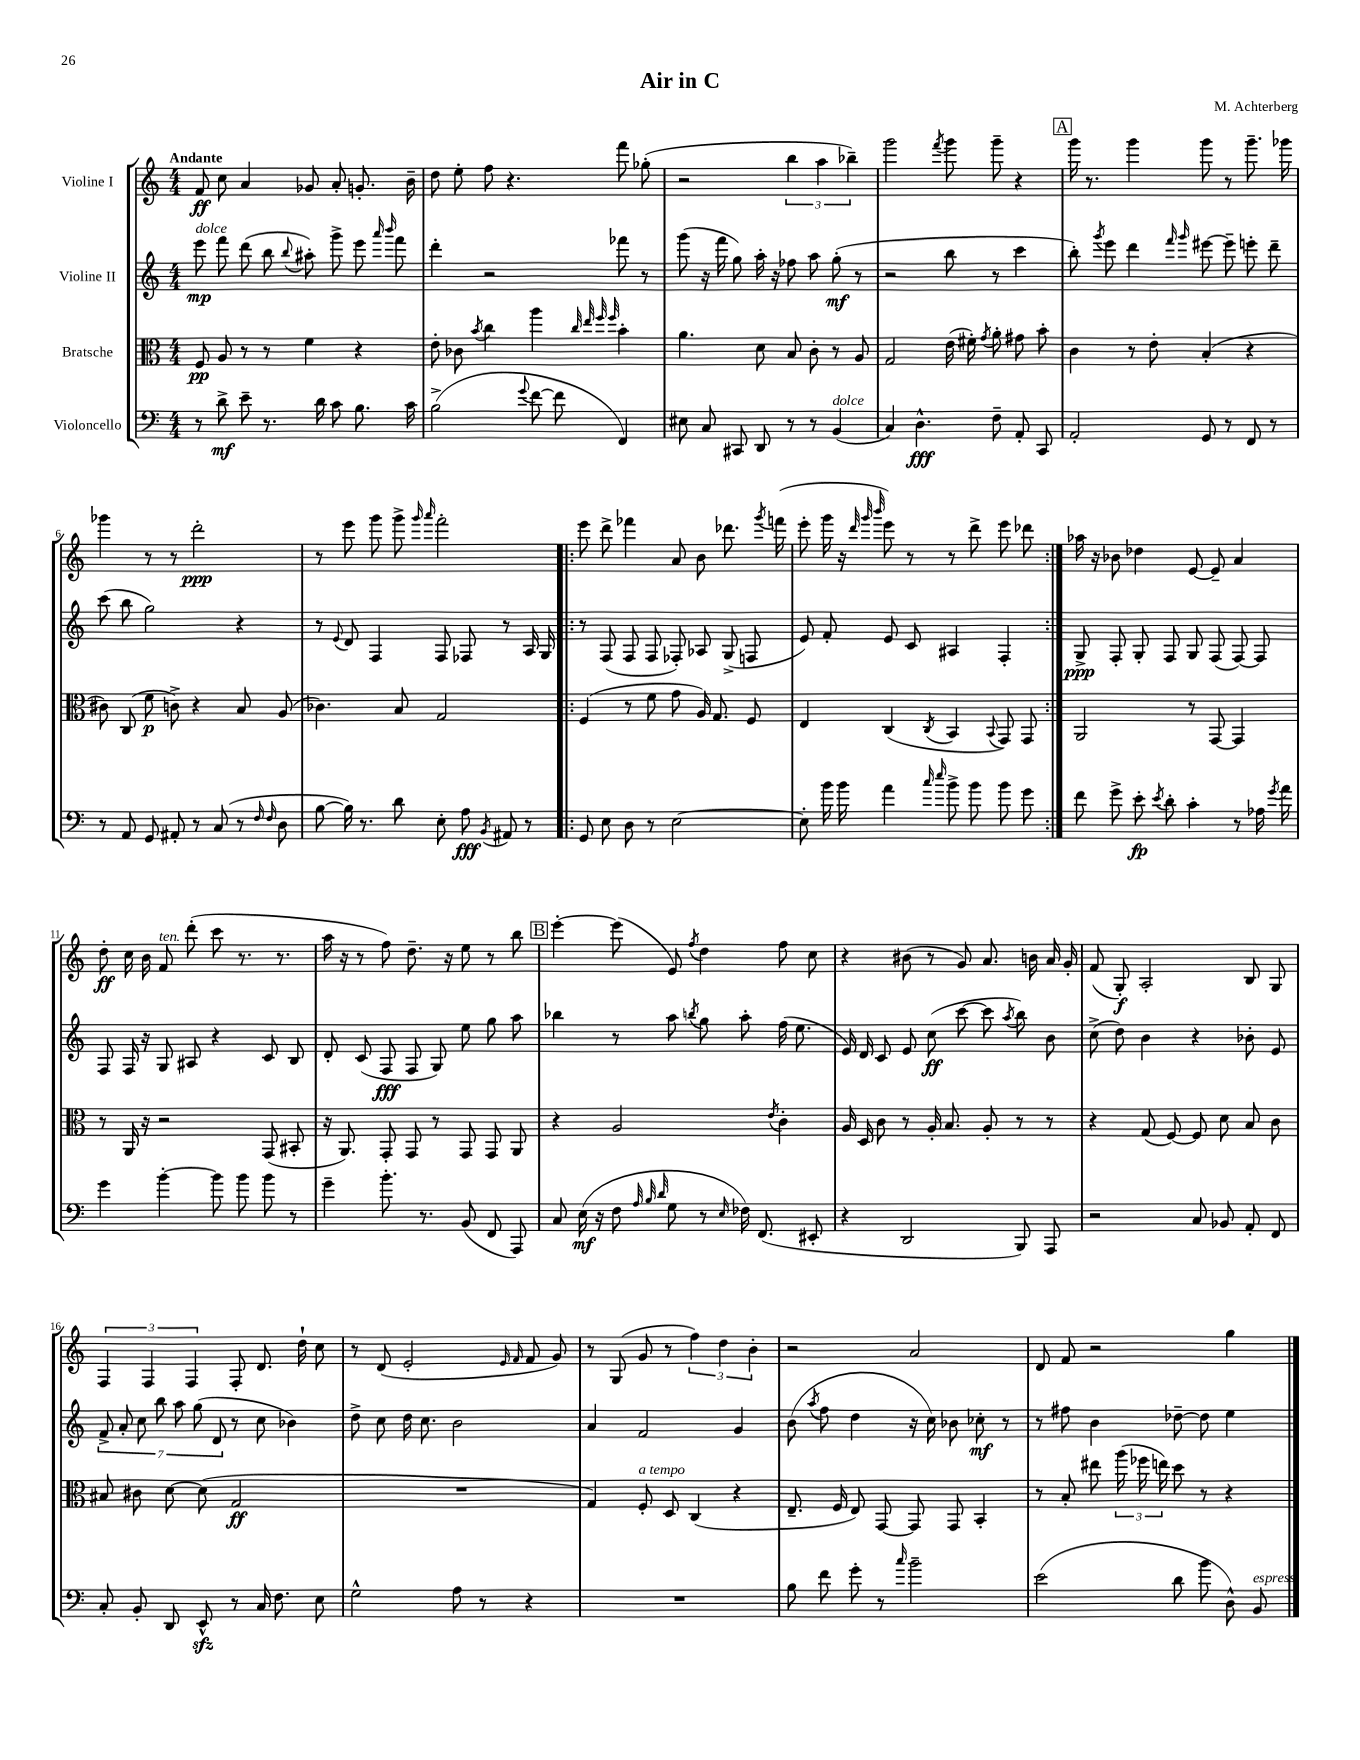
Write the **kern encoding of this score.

**kern	**kern	**kern	**kern
*staff4	*staff3	*staff2	*staff1
*clefF4	*clefC3	*clefG2	*clefG2
*k[]	*k[]	*k[]	*k[]
*M4/4	*M4/4	*M4/4	*M4/4
8r	8F	8eee	8f
8d^	8A	8fff	8cc
8e~	8r	(8ddd	4a
8.r	8r	8bb	.
.	.	8qqbb	.
.	4f	8aa#')	8g-
16d	.	.	.
8c	.	8ggg^	8a'
8.B	4r	8eee	8.g'
.	.	16qqaaa	.
.	.	16qqbbb	.
.	.	8fff	.
16c	.	.	16b~
=	=	=	=
(2B^	8e'	4ddd'	8dd
.	8c-	.	8ee'
.	8qb	.	.
.	4cc	2r	8ff
.	.	.	4.r
8qqg	.	.	.
[8f	4aa	.	.
8f]	.	.	.
.	32qqcc	.	.
.	32qqee	.	.
.	32qqff	.	.
.	32qqff	.	.
4FF)	4b'	8fff-	8fff
.	.	8r	(8gg-'
=	=	=	=
8E#	4.a	(8ggg	2r
8C	.	16r	.
.	.	16fff	.
8CC#	.	8gg)	.
8DD	8d	16aa'	.
.	.	16r	.
8r	8B	8ff-	6bb
8r	8c'	8aa	.
.	.	.	6aa
(4BB	8r	(8gg'	.
.	.	.	6bb-~)
.	8A	8r	.
=	=	=	=
4C)	2G	2r	2ggg
4.D^^	.	.	.
.	.	.	8qfff
.	(16e	8bb	8ggg
.	16f#')	.	.
.	8qg	.	.
8F~	8a'	8r	8ggg~
8AA'	8g#	4ccc	4r
8CC	8b'	.	.
=	=	=	=
2AA'	4c	8bb')	16ggg
.	.	.	8.r
.	.	8qggg	.
.	.	8eee	.
.	8r	4ddd	4ggg
.	8e'	.	.
.	.	16qqfff	.
.	.	16qqggg	.
8GG	(4B'	[8eee#	8ggg
8r	.	8eee#~]	8r
8FF	4r	8eee'	8.ggg~
8r	.	8ddd~	.
.	.	.	16ggg-
=	=	=	=
8r	8c#)	(8ccc	4ggg-
8AA	(8C	8bb	.
8GG	8f	2gg)	8r
8AA#'	8c^)	.	8r
8r	4r	.	2ddd'
(8C	.	.	.
8r	8B	4r	.
16qqF	.	.	.
16qqF	.	.	.
8D	(8A	.	.
=	=	=	=
[8B	4.c-)	8r	8r
.	.	8qqe	.
16B])	.	8d	8eee
8.r	.	.	.
.	.	4F	8ggg
8d	8B	.	8ggg^
.	.	.	16qqggg
.	.	.	16qqaaa
8E'	2G	8F	2fff'
8A	.	8F-	.
8qBB	.	.	.
8AA#	.	8r	.
8r	.	16A	.
.	.	16G	.
=!|:	=!|:	=!|:	=!|:
8GG	(4F	8r	8eee
8E	.	(8F	8ddd^
8D	8r	8F	4fff-
8r	8f	8F	.
[2E	8g	8F-')	8a
.	16A)	8A-	8b
.	8.G	.	.
.	.	(8G^	8.ddd-
.	8F	8F	.
.	.	.	8qggg
.	.	.	(16fff
=	=	=	=
8E']	4E	8e)	8eee'
16b	.	8f'	16ggg
16b	.	.	16r
.	.	.	32qqddd
.	.	.	32qqggg
.	.	.	32qqbbb
4a	(4C	8e	8eee)
.	.	8c	8r
16qqcc	.	.	.
16qqee	8qC	.	.
8b^	4BB	4A#	8r
8b	.	.	8ddd^
.	8qqBB	.	.
8b	8GG)	4F'	8eee
8g	8GG	.	8ddd-
=:|!	=:|!	=:|!	=:|!
8f	2AA	8G^	16aa-
.	.	.	16r
8g^	.	8F'	8b-
8e'	.	8G'	4dd-
8qe	.	.	.
8d'	.	8F	.
4c'	8r	8G	[8e
.	[8GG	(8F	8e~]
8r	4GG]	[8F)	4a
16A-	.	8F]	.
8qg	.	.	.
16a	.	.	.
=	=	=	=
4g	8r	8F	8dd'
.	16AA	16F	16cc
.	16r	16r	16b
[4b'	2r	8G	8f
.	.	8A#	(8ddd'
8b]	.	4r	8ccc
8b	.	.	8.r
8b	(8GG	8c	.
.	.	.	8.r
8r	8BB#'	8B	.
=	=	=	=
4g~	16r	8d'	16aa
.	8.AA)	.	16r
.	.	(8c	8r
8.b'	8GG'	8F	8ff)
.	8GG	8F	8.dd~
8.r	.	.	.
.	8r	8G)	.
.	.	.	16r
(8BB	8GG	8ee	8ee
8FF	8GG	8gg	8r
8AAA)	8AA	8aa	8bb
=	=	=	=
8C	4r	4bb-	[4eee'
(16E	.	.	.
16r	.	.	.
8F	2A	8r	(8eee]
32qqA	.	.	.
32qqB	.	.	.
32qqd	.	.	.
8G	.	8aa	8e)
.	.	8qbb	8qff
8r	.	8gg	4dd
16qqE	.	.	.
16F-)	.	8aa'	.
(8.FF	.	.	.
.	8qe	.	.
.	4c'	(16ff	8ff
.	.	8.ee	.
8EE#'	.	.	8cc
=	=	=	=
4r	16A	16e)	4r
.	16D	16d	.
.	8c	8c	.
2DD	8r	8e	(8b#
.	16A'	(8cc	8r
.	8.B	.	.
.	.	[8ccc	8g)
.	8A'	8ccc]	8.a
.	.	8qaa	.
8BBB)	8r	8bb)	.
.	.	.	16b
8AAA	8r	8b	16a
.	.	.	16g'
=	=	=	=
2r	4r	(8cc^	(8f
.	.	8dd)	8G')
.	(8G	4b	2A'
.	[8F)	.	.
8C	8F]	4r	.
8BB-	8d	.	.
8AA'	8B	8b-'	8B
8FF	8c	8e	8G
=	=	=	=
8C'	8B#	14f^	6F
.	.	14a'	.
8BB'	8c#	.	.
.	.	14cc	.
.	.	.	6F
.	.	14bb	.
8DD	[8d	.	.
.	.	14aa	.
.	.	.	6F
.	.	(14gg	.
8EE^^	(8d]	.	.
.	.	14d	.
8r	2G	8r	8F'
16C	.	8cc	8.d
8.F	.	.	.
.	.	4b-)	.
.	.	.	16dd`
8E	.	.	8cc
=	=	=	=
2G^^	1r	8dd^	8r
.	.	8cc	(8d
.	.	16dd	2e'
.	.	8.cc	.
8A	.	2b	.
8r	.	.	.
.	.	.	16qqe
.	.	.	16qqf
4r	.	.	8f
.	.	.	8g)
=	=	=	=
1r	4G)	4a	8r
.	.	.	(8G
.	8F'	2f	8g
.	8D	.	8r
.	(4C	.	6ff)
.	.	.	6dd
.	4r	4g	.
.	.	.	6b'
=	=	=	=
8B	8.E~	(8b	2r
.	.	8qaa	.
8f	.	8ff	.
.	16F	.	.
8g'	8E)	4dd	.
8r	[8GG	.	.
16qqcc	.	.	.
2b~	8GG]	16r	2a
.	.	16cc)	.
.	8GG	8b-	.
.	4BB'	8cc-'	.
.	.	8r	.
=	=	=	=
(2e	8r	8r	8d
.	8B'	8ff#	8f
.	8ee#	4b	2r
.	(24aa	.	.
.	24ff-	.	.
.	24ee)	.	.
8d	8dd	[8dd-~	.
8b	8r	8dd-]	.
8D^^)	4r	4ee	4gg
8BB	.	.	.
==	==	==	==
*-	*-	*-	*-
